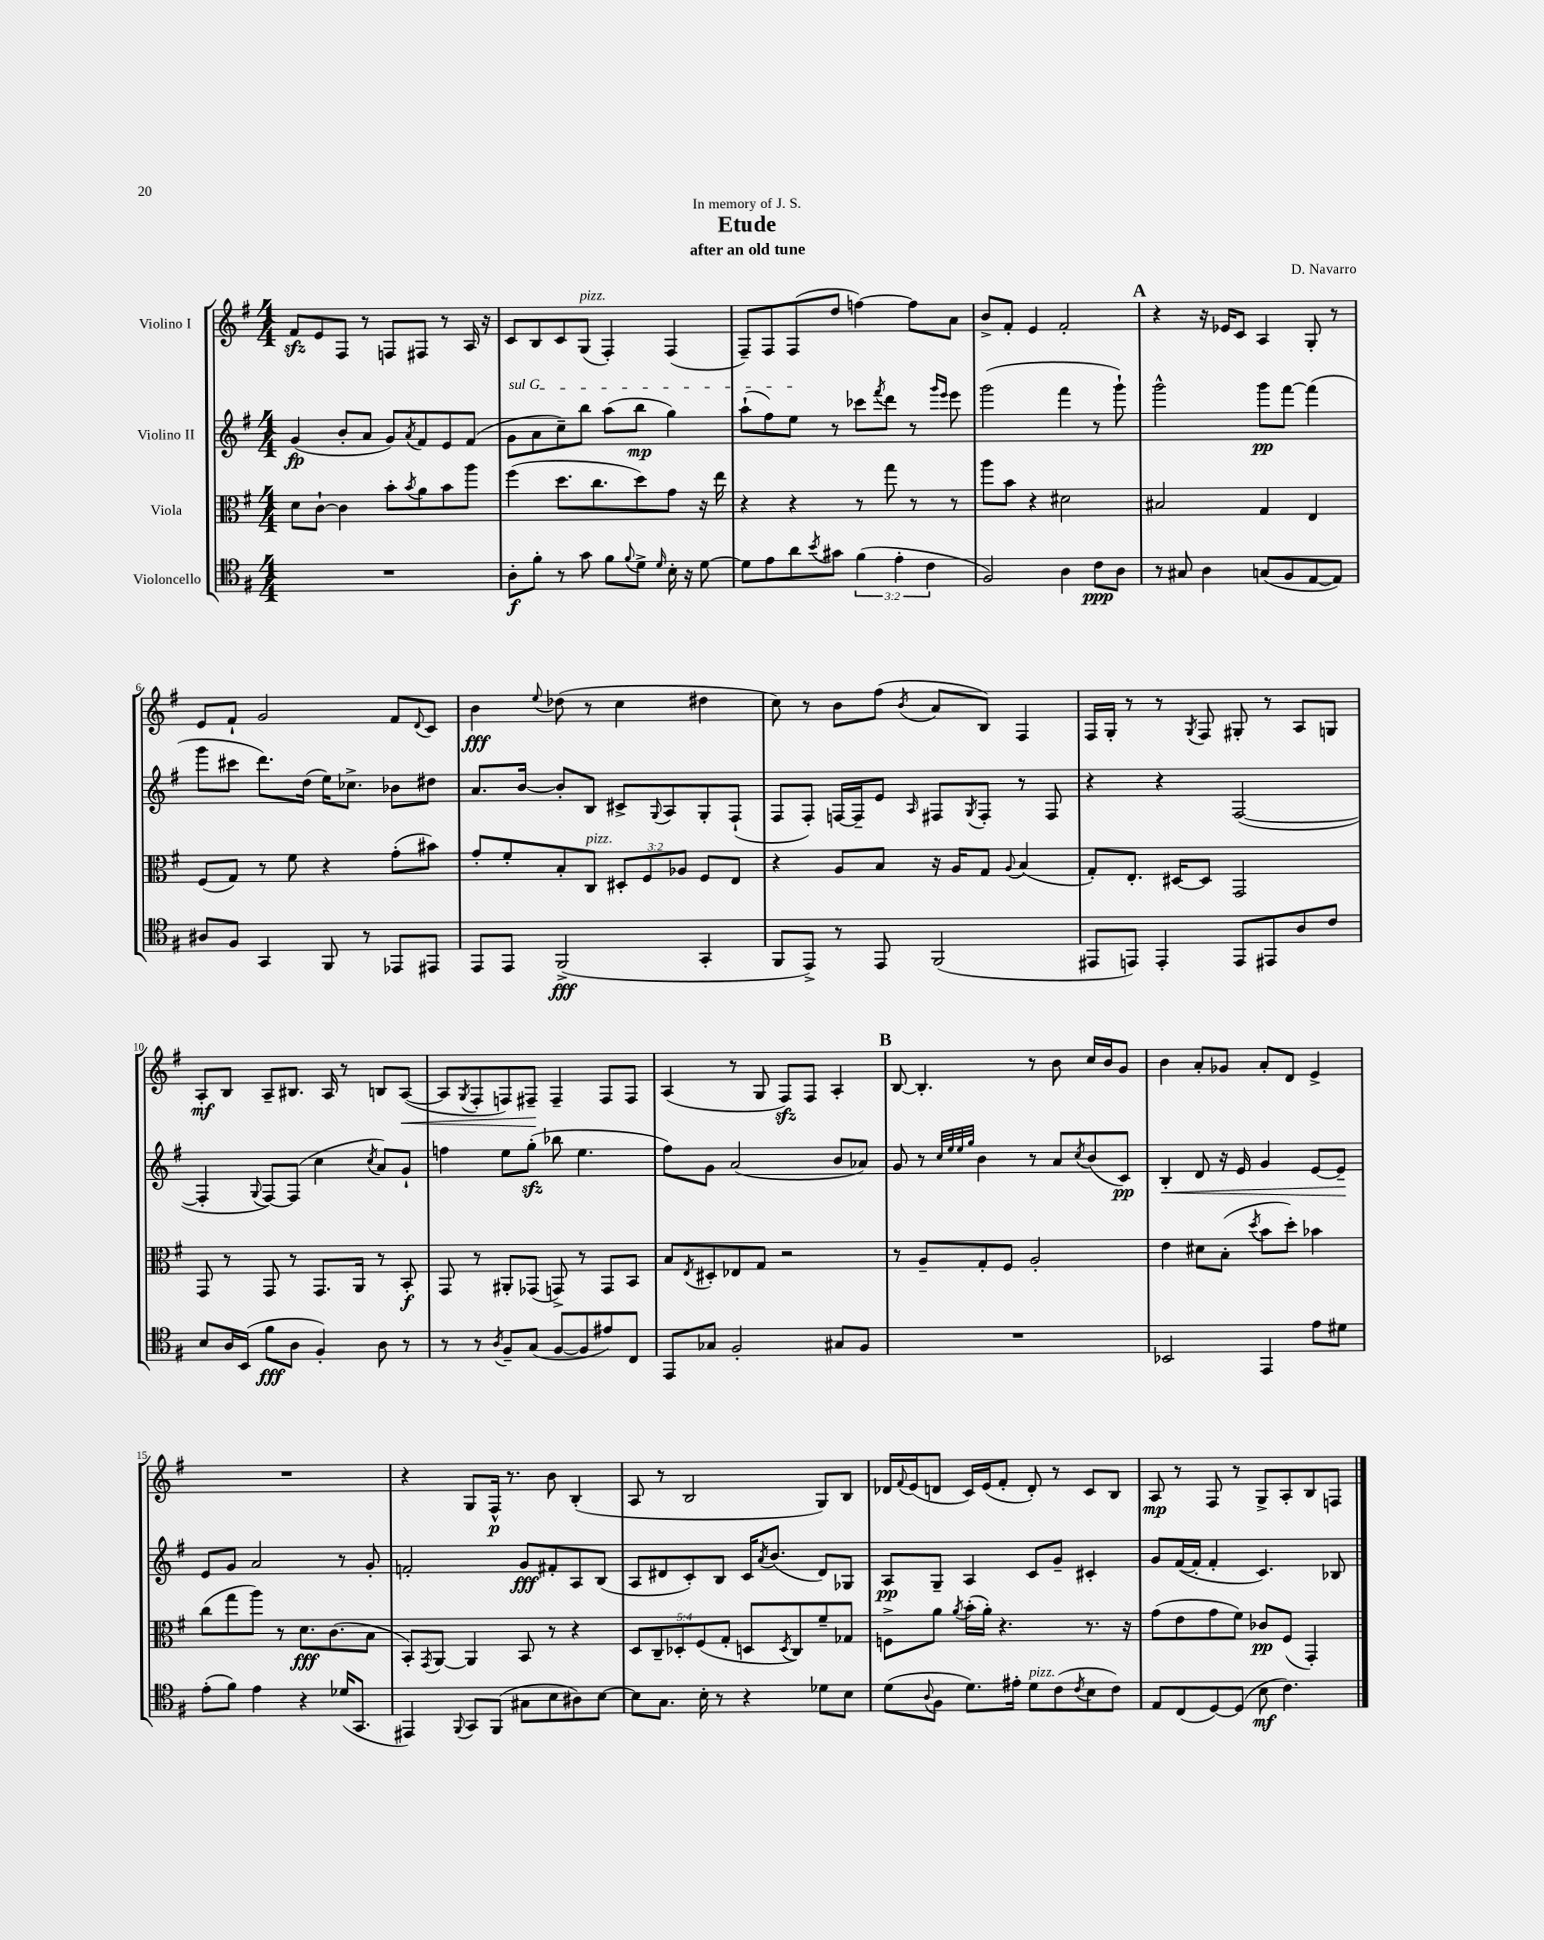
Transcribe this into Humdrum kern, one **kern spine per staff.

**kern	**dynam	**kern	**dynam	**kern	**dynam	**kern	**dynam
*part4	*part4	*part3	*part3	*part2	*part2	*part1	*part1
*staff4	*staff4	*staff3	*staff3	*staff2	*staff2	*staff1	*staff1
*I"Violoncello	*	*I"Viola	*	*I"Violino II	*	*I"Violino I	*
*clefC4	*	*clefC3	*	*clefG2	*	*clefG2	*
*k[f#]	*	*k[f#]	*	*k[f#]	*	*k[f#]	*
*M4/4	*	*M4/4	*	*M4/4	*	*M4/4	*
=1	=1	=1	=1	=1	=1	=1	=1
1r	.	8d\L	.	(4g/	fp	8f#zz/L	.
.	.	[8c`\J	.	.	.	8e/	.
.	.	4c\]	.	8b'/L	.	8F#/J	.
.	.	.	.	8a/J	.	8r	.
.	.	8b'\L	.	8g/L)	.	8Fn/L	.
.	.	8qb/	.	8qa/	.	.	.
.	.	8a\	.	8f#/	.	8F#X/J	.
.	.	8b\	.	8e/	.	8r	.
.	.	8aa\J	.	(8f#/J	.	16A/	.
.	.	.	.	.	.	16r	.
=2	=2	=2	=2	=2	=2	=2	=2
!	!	!	!	!LO:TX:a:i:t=sul G	!	!	!
8A'\L	f	(4ff#\	.	8g\L	.	8c/L	.
8f#'\J	.	.	.	8a\	.	8B/	.
8r	.	8.dd\L	.	8cc~\)	.	8c/	.
!	!	!	!	!	!	!LO:TX:a:i:t=pizz.	!
8g\	.	.	.	8bb\J	.	(8G/J	.
.	.	8.cc\	.	.	.	.	.
8f#\L	.	.	.	(8aa\L	.	4F#'/)	.
8qqf#/	.	.	.	.	.	.	.
8d^\J	.	8dd\)	.	8bb\J	mp	.	.
16qqd/	.	.	.	.	.	.	.
16B'\	.	8g\J	.	4gg\)	.	(4F#/	.
16r	.	.	.	.	.	.	.
[8d\	.	16r	.	.	.	.	.
.	.	16ee\	.	.	.	.	.
=3	=3	=3	=3	=3	=3	=3	=3
8d\L]	.	4r	.	(8aa`\L	.	8F#~/L)	.
8e\	.	.	.	8ff#\)	.	8F#/	.
8a\	.	4r	.	8ee\J	.	(8F#/	.
8qb/	.	.	.	.	.	.	.
8g#X\J	.	.	.	8r	.	8dd/J	.
(6f#\	.	8r	.	8ccc-X\L	.	[4ffn\)	.
.	.	.	.	8qfff#/	.	.	.
.	.	8gg\	.	8ddd\J	.	.	.
6e'\	.	.	.	.	.	.	.
.	.	8r	.	8r	.	8ff\L]	.
6c\	.	.	.	.	.	.	.
.	.	.	.	16qqggg/LL	.	.	.
.	.	.	.	16qqeee/JJ	.	.	.
.	.	8r	.	8eee\	.	8a\J	.
=4	=4	=4	=4	=4	=4	=4	=4
2F#/)	.	8aa\L	.	(2ggg\	.	8b^/L	.
.	.	8b\J	.	.	.	8f#'/J	.
.	.	4r	.	.	.	4e/	.
4A\	.	2d#X\	.	4fff#\	.	2f#'/	.
8c\L	ppp	.	.	8r	.	.	.
8A\J	.	.	.	8ggg`\)	.	.	.
!!LO:REH:place=s1:t=A
=5	=5	=5	=5	=5	=5	=5	=5
8r	.	2B#X/	.	2ggg^^\	.	4r	.
8G#X/	.	.	.	.	.	.	.
4A\	.	.	.	.	.	16r	.
.	.	.	.	.	.	16e-X/KL	.
.	.	.	.	.	.	8c/J	.
(8Gn/L	.	4G/	.	8ggg\L	pp	4A/	.
8F#/	.	.	.	[8fff#\J	.	.	.
[8E/	.	4E/	.	(4fff#\]	.	8G'/	.
8E/J])	.	.	.	.	.	8r	.
!!LO:LB:g=z
=6	=6	=6	=6	=6	=6	=6	=6
8A#X/L	.	(8F#/L	.	8ggg\L	.	8e/L	.
8F#/J	.	8G/J)	.	8ccc#X\J	.	8f#`/J	.
4GG/	.	8r	.	8.ddd\L)	.	2g/	.
.	.	8f#\	.	.	.	.	.
.	.	.	.	(16dd\Jk	.	.	.
8FF#/	.	4r	.	16ee\KL)	.	.	.
.	.	.	.	8.cc-X^\J	.	.	.
8r	.	.	.	.	.	.	.
8EE-X/L	.	(8g'\L	.	8b-X\L	.	8f#/L	.
.	.	.	.	.	.	8qqd/	.
8EE#X/J	.	8b#X\J)	.	8dd#X\J	.	8c/J	.
=7	=7	=7	=7	=7	=7	=7	=7
8EE/L	.	8g'/L	.	8.a/L	.	4b\	fff
8EE/J	.	8f#'/	.	.	.	.	.
.	.	.	.	[16b/Jk	.	.	.
.	.	.	.	.	.	8qqee/	.
(2FF#^/	fff	8B'/	.	8b'/L]	.	(8dd-X\	.
!	!	!LO:TX:a:i:t=pizz.	!	!	!	!	!
.	.	8C/J	.	8B/J	.	8r	.
.	.	12D#X'/L	.	8c#X^/L	.	4cc\	.
.	.	12F#/	.	.	.	.	.
.	.	.	.	8qqG/	.	.	.
.	.	.	.	8A/	.	.	.
.	.	12A-X/J	.	.	.	.	.
4GG'/	.	8F#/L	.	8G'/	.	4dd#X\	.
.	.	8E/J	.	(8F#`/J	.	.	.
=8	=8	=8	=8	=8	=8	=8	=8
8FF#/L	.	4r	.	8F#/L	.	8cc\)	.
8EE^/J)	.	.	.	8F#'/J)	.	8r	.
8r	.	8A/L	.	[16Fn/LL	.	8b\L	.
.	.	.	.	16F~/J]	.	.	.
8EE/	.	8B/J	.	8e/J	.	(8ff#\J	.
.	.	.	.	16qqA/	.	8qb/	.
(2FF#/	.	16r	.	8F#X/L	.	8a/L	.
.	.	16A/KL	.	.	.	.	.
.	.	.	.	8qG/	.	.	.
.	.	8G/J	.	8F#'/J	.	8B/J)	.
.	.	8qqA/	.	.	.	.	.
.	.	(4B/	.	8r	.	4F#/	.
.	.	.	.	8F#/	.	.	.
=9	=9	=9	=9	=9	=9	=9	=9
8EE#X/L	.	8G'/L)	.	4r	.	16F#/LL	.
.	.	.	.	.	.	16G'/JJ	.
8EEn/J)	.	8.E'/J	.	.	.	8r	.
4EE'/	.	.	.	4r	.	8r	.
.	.	[16D#X/KL	.	.	.	.	.
.	.	.	.	.	.	8qG/	.
.	.	8D#/J]	.	.	.	8F#/	.
8EE/L	.	2GG/	.	([2F#/	.	8G#X'/	.
8EE#X/	.	.	.	.	.	8r	.
8A/	.	.	.	.	.	8A/L	.
8c/J	.	.	.	.	.	8Gn/J	.
!!LO:LB:g=z
=10	=10	=10	=10	=10	=10	=10	=10
8B/L	.	8GG/	.	4F#'/]	.	8A'/L	mf
16A/L	.	8r	.	.	.	8B/J	.
(16BB/JJ	.	.	.	.	.	.	.
.	.	.	.	8qqG/	.	.	.
8f#\L	fff	8GG/	.	[8F#/L)	.	8A~/L	.
8A\J	.	8r	.	(8F#/J]	.	8.B#X/J	.
4F#'/)	.	8.GG/L	.	4cc\	.	.	.
.	.	.	.	.	.	16A/	.
.	.	.	.	.	.	8r	.
.	.	16AA/Jk	.	.	.	.	.
.	.	.	.	8qcc/	.	.	.
8A\	.	8r	.	8a/L)	.	8Bn/L	.
!	!	!	!	!	!	!	!LO:HP:b
8r	.	8BB'/	f	8g`/J	.	([8A/J	<
=11	=11	=11	=11	=11	=11	=11	=11
8r	.	8GG/	.	4ffn\	.	8A/L]	.
.	.	.	.	.	.	8qG/	.
8r	.	8r	.	.	.	8F#'/	.
8qA/	.	.	.	.	.	.	.
8F#~/L	.	8AA#X'/L	.	8ee\L	.	8Fn/)	.
(8G/J	.	(8GG-X/J	.	(8ggzz'\J	.	8F#X~/J	.
[8F#/L	.	8GGn^/)	.	8bb-X\	.	4F#~/	[
8F#/]	.	8r	.	4.ee\	.	.	.
8e#X/)	.	8GG/L	.	.	.	8F#/L	.
8C/J	.	8BB/J	.	.	.	8F#/J	.
=12	=12	=12	=12	=12	=12	=12	=12
8EE/L	.	8B/L	.	8ff#\L)	.	(4A/	.
.	.	8qE/	.	.	.	.	.
8G-X/J	.	8D#X'/	.	8g\J	.	.	.
2F#'/	.	8E-X/	.	(2a/	.	8r	.
.	.	8G/J	.	.	.	8G/	.
.	.	2r	.	.	.	8F#zz/L)	.
.	.	.	.	.	.	8F#/J	.
8G#X/L	.	.	.	8b/L	.	4A'/	.
8F#/J	.	.	.	8a-X/J)	.	.	.
!!LO:REH:place=s1:t=B
=13	=13	=13	=13	=13	=13	=13	=13
1r	.	8r	.	8g/	.	[8B/	.
.	.	8A~/L	.	8r	.	4.B'/]	.
.	.	.	.	32qqcc/LLL	.	.	.
.	.	.	.	32qqee/	.	.	.
.	.	.	.	32qqee/	.	.	.
.	.	.	.	32qqgg/JJJ	.	.	.
.	.	8G'/	.	4b\	.	.	.
.	.	8F#/J	.	.	.	.	.
.	.	2A'/	.	8r	.	8r	.
.	.	.	.	8a/L	.	8b\	.
.	.	.	.	8qcc/	.	.	.
.	.	.	.	(8b/	.	16cc/LL	.
.	.	.	.	.	.	16b/J	.
.	.	.	.	8c/J)	pp	8g/J	.
=14	=14	=14	=14	=14	=14	=14	=14
!	!	!	!	!	!LO:HP:b	!	!
2BB-X/	.	4e\	.	4B'/	<	4b\	.
.	.	8d#X\L	.	8d/	.	8a'/L	.
.	.	(8B'\J	.	16r	.	8g-X/J	.
.	.	.	.	16e/	.	.	.
.	.	8qdd/	.	.	.	.	.
4EE/	.	8b\L	.	4g/	.	8a'/L	.
.	.	8dd'\J)	.	.	.	8d/J	.
8e\L	.	4b-X\	.	[8e/L	.	4e^/	.
8d#X\J	.	.	.	8e~/J]	.	.	.
.	.	.	.	.	[	.	.
!!LO:LB:g=z
=15	=15	=15	=15	=15	=15	=15	=15
(8e'\L	.	(8cc\L	.	8e/L	.	1r	.
8f#\J)	.	8gg\	.	8g/J	.	.	.
4e\	.	8aa\J)	.	2a/	.	.	.
.	.	8r	.	.	.	.	.
4r	.	8.d\L	fff	.	.	.	.
.	.	(8.c\	.	.	.	.	.
(16d-X/KL	.	.	.	8r	.	.	.
8.GG/J	.	.	.	.	.	.	.
.	.	8B\J	.	8g'/	.	.	.
=16	=16	=16	=16	=16	=16	=16	=16
4EE#X/)	.	8BB'/L)	.	2fn'/	.	4r	.
.	.	8qGG/	.	.	.	.	.
.	.	[8AA/J	.	.	.	.	.
8qqFF#/	.	.	.	.	.	.	.
8GG/L	.	4AA/]	.	.	.	8G/L	.
(8FF#/J	.	.	.	.	.	16F#^^/Jk	p
.	.	.	.	.	.	8.r	.
8G#X\L	.	8BB/	.	8g/L	fff	.	.
8B\	.	8r	.	8f#X'/	.	8b\	.
8A#X\)	.	4r	.	8A/	.	(4B'/	.
[8B\J	.	.	.	(8B/J	.	.	.
=17	=17	=17	=17	=17	=17	=17	=17
8B\L]	.	10D/L	.	8A/L	.	8A/	.
.	.	10C~/	.	.	.	.	.
8.G\J	.	.	.	8d#X/	.	8r	.
.	.	10D-X'/	.	.	.	.	.
.	.	.	.	8c'/)	.	2B/	.
.	.	(10F#/	.	.	.	.	.
16B'\	.	.	.	.	.	.	.
8r	.	.	.	8B/J	.	.	.
.	.	10G'/J	.	.	.	.	.
4r	.	8Dn/L	.	16c/KL	.	.	.
.	.	.	.	8qa/	.	.	.
.	.	.	.	(8.b/J	.	.	.
.	.	8qD/	.	.	.	.	.
.	.	8C/)	.	.	.	.	.
8d-X\L	.	8f#~/	.	8d#/L)	.	8G/L)	.
8B\J	.	8G-X/J	.	8G-X/J	.	8B/J	.
=18	=18	=18	=18	=18	=18	=18	=18
(8d\L	.	8Fn^\L	.	8A/L	pp	16d-X/LL	.
.	.	.	.	.	.	8qqf#/	.
.	.	.	.	.	.	(16e/J	.
8qqA/	.	.	.	.	.	.	.
8F#\J	.	8a\J	.	8G~/J	.	8dn/J	.
.	.	8qa/	.	.	.	.	.
8.d\L)	.	(16b'\LL	.	4A/	.	16c/LL)	.
.	.	16a'\JJ)	.	.	.	(16e/J	.
.	.	4.r	.	.	.	8f#'/J	.
16e#X'\Jk	.	.	.	.	.	.	.
!LO:TX:a:i:t=pizz.	!	!	!	!	!	!	!
8d\L	.	.	.	8c/L	.	8d'/)	.
(8c\	.	.	.	8g~/J	.	8r	.
8qc/	.	.	.	.	.	.	.
8B\	.	8.r	.	4c#X'/	.	8c/L	.
8c\J)	.	.	.	.	.	8B/J	.
.	.	16r	.	.	.	.	.
=19	=19	=19	=19	=19	=19	=19	=19
8E/L	.	(8g\L	.	8g/L	.	8A/	mp
(8C/	.	8e\	.	([16f#/L	.	8r	.
.	.	.	.	16f#'/JJ]	.	.	.
[8D/)	.	8g\	.	4f#'/	.	8F#/	.
(8D/J]	.	8f#\J)	.	.	.	8r	.
8B\	mf	8c-X/L	pp	4.c/)	.	8G^/L	.
4.c\)	.	(8F#/J	.	.	.	8A'/	.
.	.	4GG'/)	.	.	.	8B/	.
.	.	.	.	8B-X/	.	8Fn/J	.
==	==	==	==	==	==	==	==
*-	*-	*-	*-	*-	*-	*-	*-
